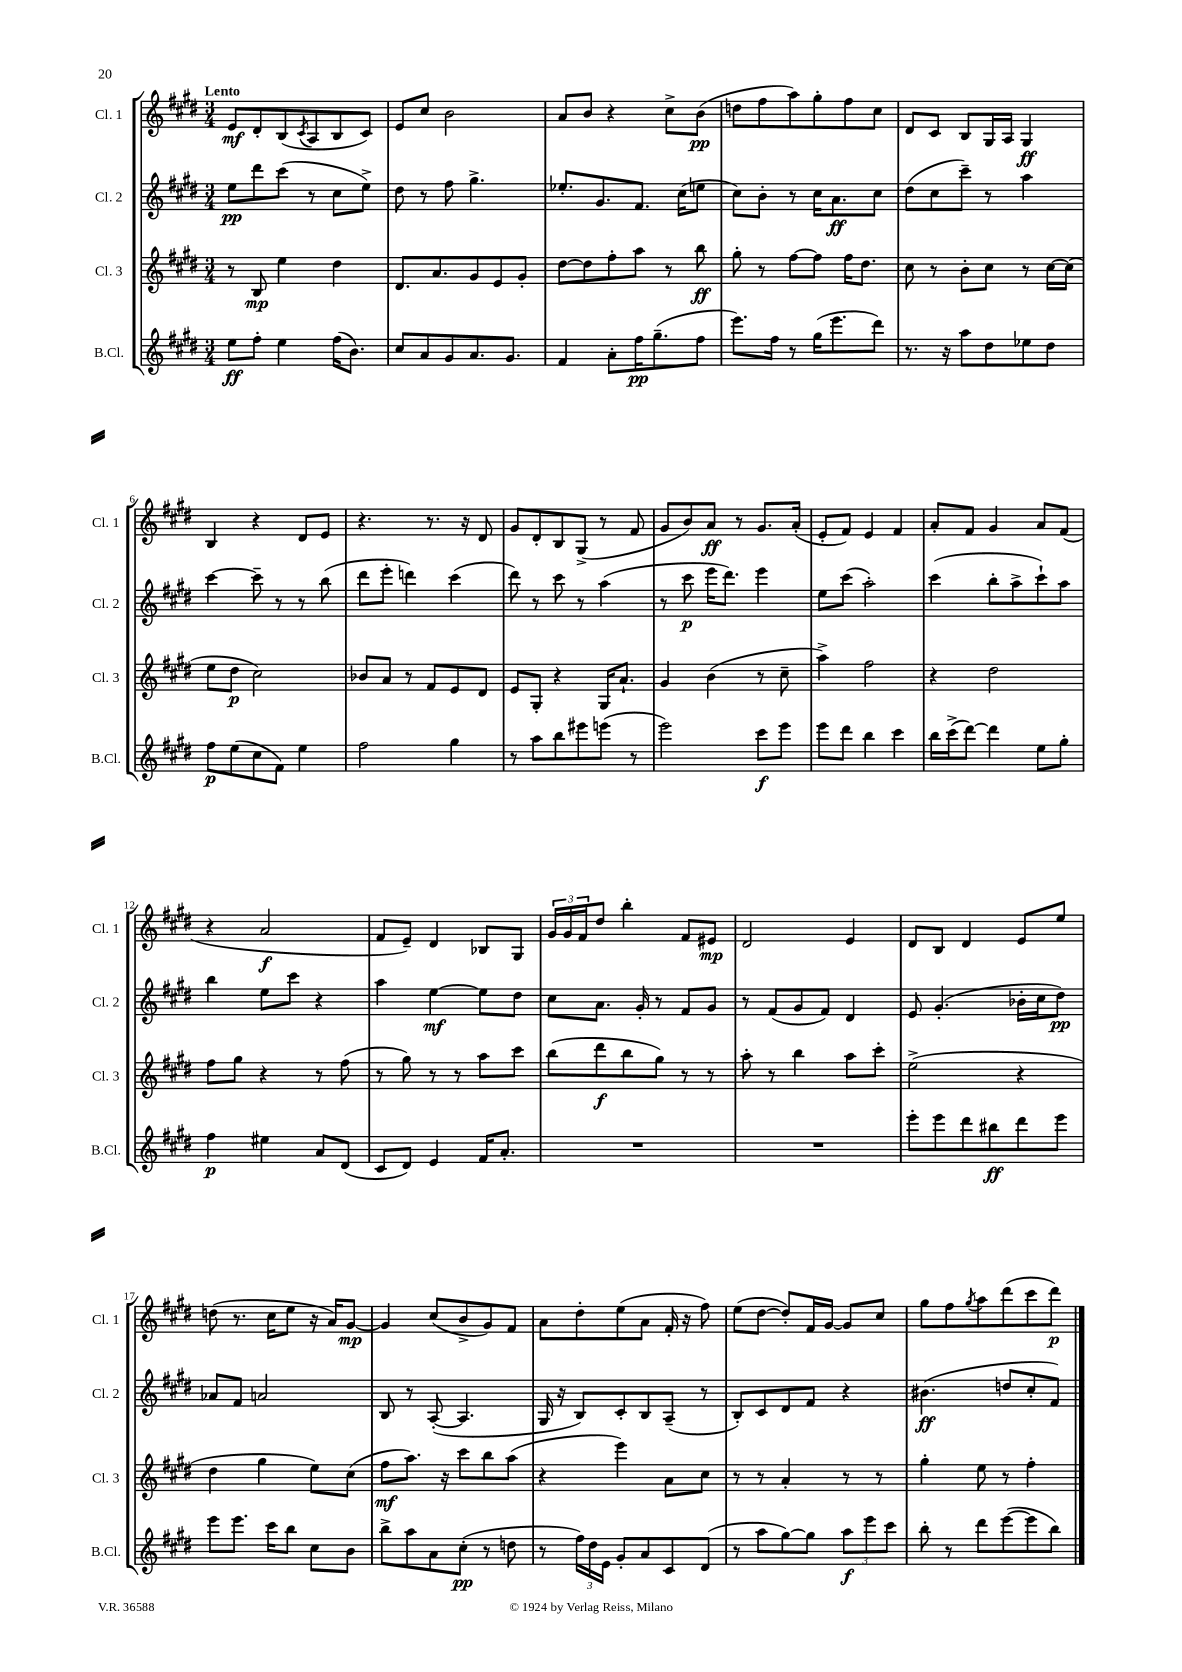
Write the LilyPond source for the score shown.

<<
\new StaffGroup <<
\new Staff = "s0" \with { instrumentName = "Cl. 1" shortInstrumentName = "Cl. 1" } {
    \clef treble \key e \major \numericTimeSignature \time 3/4 \tempo "Lento"
    e'8\mf dis'8-. b8( \acciaccatura { cis'8 } a8 b8 cis'8) |
    e'8 cis''8 b'2 |
    a'8 b'8 r4 cis''8-> b'8\pp( |
    d''8 fis''8 a''8) gis''8-. fis''8 cis''8 |
    dis'8 cis'8 b8 gis16 a16 gis4\ff |
    b4 r4 dis'8 e'8 |
    r4. r8. r16 dis'8 |
    gis'8 dis'8-. b8 gis8->( r8 fis'8 |
    gis'8 b'8) a'8\ff r8 gis'8. a'16-.( |
    e'8-. fis'8) e'4 fis'4 |
    a'8-. fis'8 gis'4 a'8 fis'8( |
    r4 a'2\f |
    fis'8 e'8--) dis'4 bes8 gis8 |
    \tuplet 3/2 { gis'16 gis'16 fis'16 } dis''8 b''4-. fis'8 eis'8\mp |
    dis'2 e'4 |
    dis'8 b8 dis'4 e'8 e''8 |
    d''8( r8. cis''16 e''8 r16 a'16) gis'8~\mp |
    gis'4 cis''8( b'8-> gis'8) fis'8 |
    a'8 dis''8-. e''8( a'8 fis'16-. r16 fis''8) |
    e''8( dis''8~ dis''8-.) fis'16 gis'16~ gis'8 cis''8 |
    gis''8 fis''8 \acciaccatura { gis''8 } a''8 dis'''8( cis'''8 dis'''8\p) \bar "|." |
}
\new Staff = "s1" \with { instrumentName = "Cl. 2" shortInstrumentName = "Cl. 2" } {
    \clef treble \key e \major \numericTimeSignature \time 3/4
    e''8\pp dis'''8 cis'''8( r8 cis''8 e''8->) |
    dis''8 r8 fis''8 gis''4.-> |
    ees''8.-. gis'8. fis'8. cis''16( e''8 |
    cis''8) b'8-. r8 cis''16 a'8.\ff cis''8 |
    dis''8( cis''8 cis'''8--) r8 a''4 |
    cis'''4~ cis'''8-- r8 r8 b''8( |
    dis'''8 e'''8-. d'''4) cis'''4( |
    dis'''8) r8 cis'''8 r8 a''4( |
    r8 cis'''8\p e'''16 dis'''8.) e'''4 |
    e''8 cis'''8( a''2-.) |
    cis'''4( b''8-. a''8-> cis'''8-!) a''8 |
    b''4 e''8 cis'''8 r4 |
    a''4 e''4~\mf e''8 dis''8 |
    cis''8 a'8. gis'16-. r8 fis'8 gis'8 |
    r8 fis'8( gis'8 fis'8) dis'4 |
    e'8 gis'4.-.( bes'16-. cis''16 dis''8\pp) |
    aes'8 fis'8 a'2 |
    b8 r8 a8~-.( a4. |
    gis16 r16 b8) cis'8-. b8 a8--( r8 |
    b8-.) cis'8 dis'8 fis'8 r4 |
    bis'4.\ff( d''8 cis''8-. fis'8) \bar "|." |
}
\new Staff = "s2" \with { instrumentName = "Cl. 3" shortInstrumentName = "Cl. 3" } {
    \clef treble \key e \major \numericTimeSignature \time 3/4
    r8 b8\mp e''4 dis''4 |
    dis'8. a'8. gis'8 e'8 gis'8-. |
    dis''8~ dis''8 fis''8-. a''8 r8 b''8\ff |
    gis''8-. r8 fis''8~ fis''8 fis''16 dis''8. |
    cis''8 r8 b'8-. cis''8 r8 cis''16~ cis''16( |
    e''8 dis''8\p cis''2) |
    bes'8 a'8 r8 fis'8 e'8 dis'8 |
    e'8 gis8-. r4 gis16 a'8.-! |
    gis'4 b'4( r8 cis''8-- |
    a''4->) fis''2 |
    r4 dis''2 |
    fis''8 gis''8 r4 r8 fis''8( |
    r8 gis''8) r8 r8 a''8 cis'''8 |
    b''8( dis'''8\f b''8 gis''8) r8 r8 |
    a''8-. r8 b''4 a''8 cis'''8-. |
    e''2->( r4 |
    dis''4 gis''4 e''8) cis''8( |
    fis''8\mf a''8.) r16 cis'''8 b''8 a''8( |
    r4 e'''4) a'8 cis''8 |
    r8 r8 a'4-. r8 r8 |
    gis''4-. e''8 r8 fis''4-. \bar "|." |
}
\new Staff = "s3" \with { instrumentName = "B.Cl." shortInstrumentName = "B.Cl." } {
    \clef treble \key e \major \numericTimeSignature \time 3/4
    e''8\ff fis''8-. e''4 fis''16( b'8.) |
    cis''8 a'8 gis'8 a'8. gis'8. |
    fis'4 a'8-. fis''16\pp gis''8.--( fis''8 |
    e'''8.) fis''16 r8 gis''16( e'''8. dis'''8) |
    r8. r16 a''8 dis''8 ees''8 dis''8 |
    fis''8\p e''8( cis''8 fis'8) e''4 |
    fis''2 gis''4 |
    r8 a''8 b''8 eis'''8 e'''8( r8 |
    e'''2) cis'''8\f e'''8 |
    e'''8 dis'''8 b''4 cis'''4 |
    b''16 cis'''16->( dis'''8~) dis'''4 e''8 gis''8-. |
    fis''4\p eis''4 a'8 dis'8( |
    cis'8 dis'8) e'4 fis'16 a'8.-. |
    R2. |
    R2. |
    e'''8-. e'''8 dis'''8 bis''8\ff dis'''8 e'''8 |
    e'''8 e'''8. cis'''16 b''8 cis''8 b'8 |
    b''8-> a''8 a'8 cis''8-.\pp( r8 d''8 |
    r8 \tuplet 3/2 { fis''16) dis''16 e'16 } gis'8-. a'8 cis'8 dis'8( |
    r8 a''8 gis''8~) gis''8 \tuplet 3/2 { a''8\f e'''8 cis'''8 } |
    b''8-. r8 dis'''8 e'''8~( e'''8 b''8) \bar "|." |
}
>>
>>
